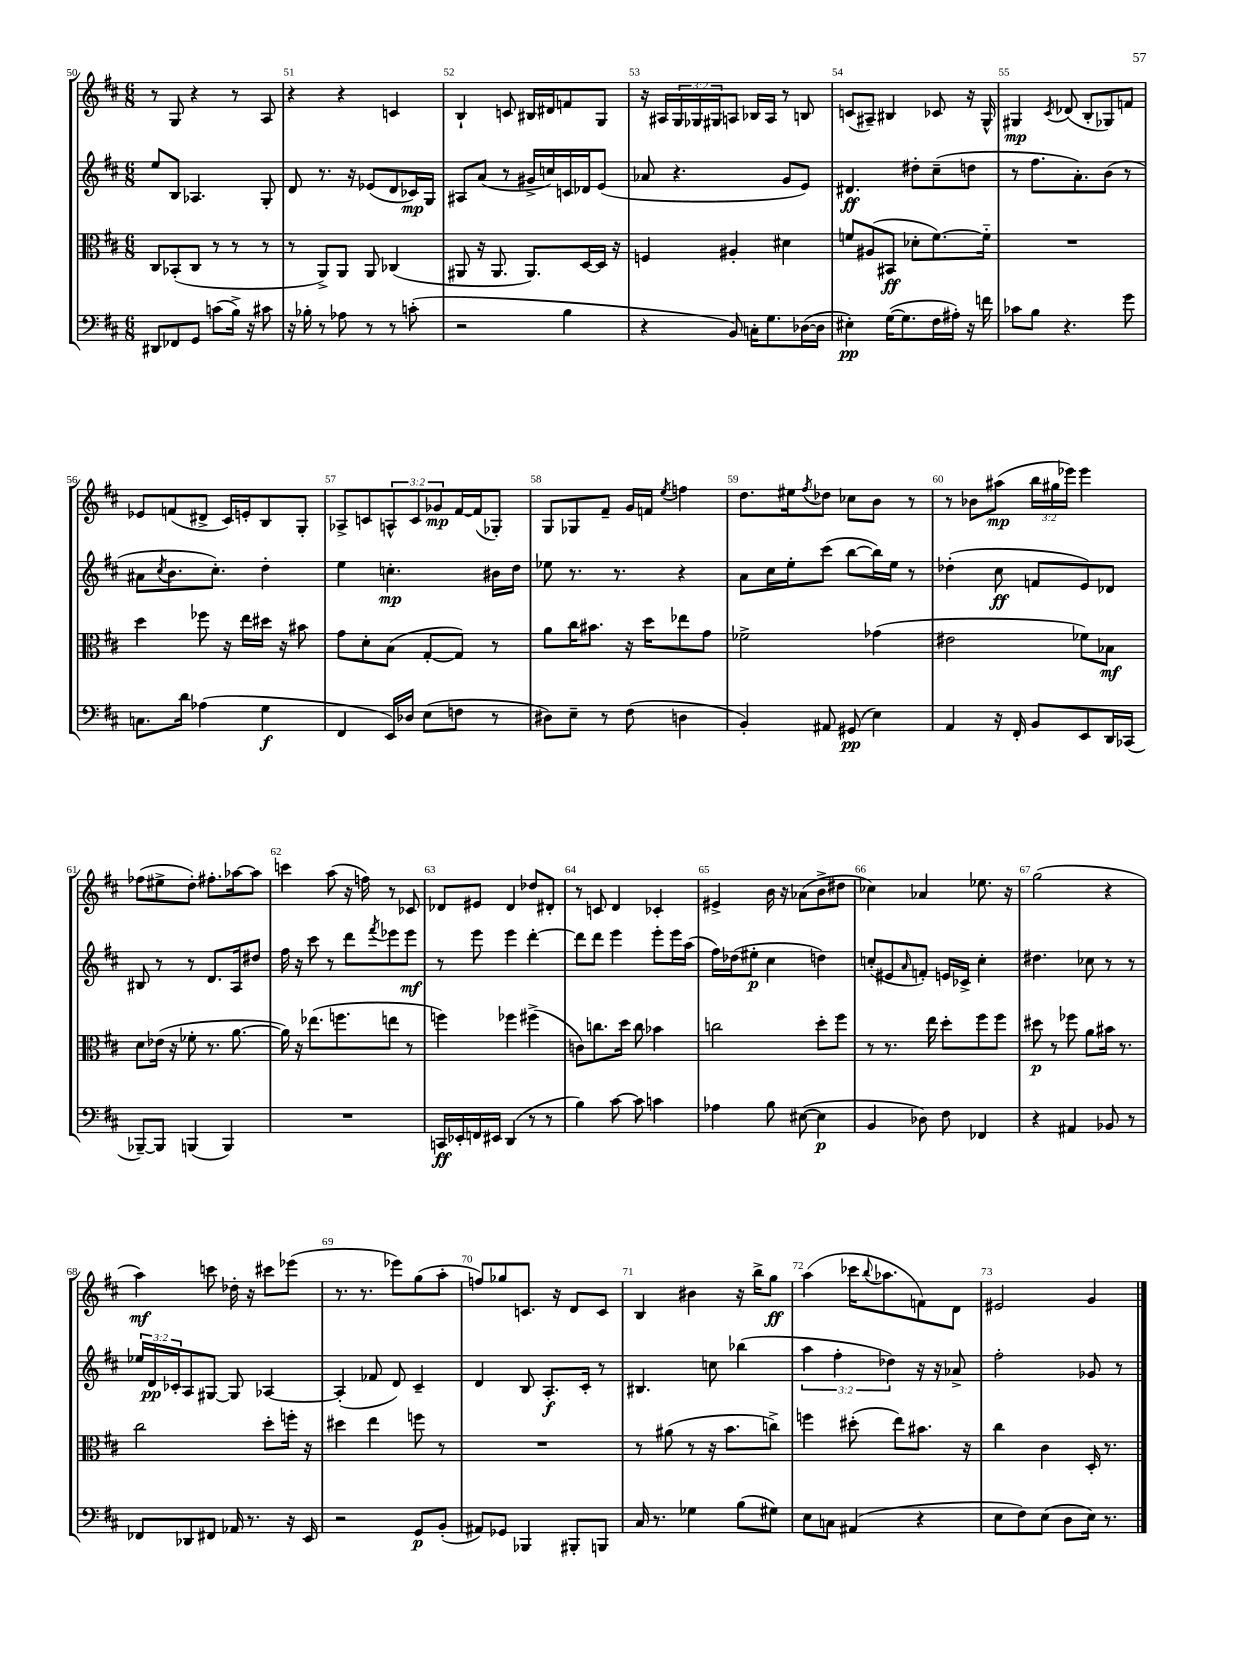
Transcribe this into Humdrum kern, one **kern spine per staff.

**kern	**dynam	**kern	**dynam	**kern	**dynam	**kern	**dynam
*part4	*part4	*part3	*part3	*part2	*part2	*part1	*part1
*staff4	*staff4	*staff3	*staff3	*staff2	*staff2	*staff1	*staff1
*clefF4	*	*clefC3	*	*clefG2	*	*clefG2	*
*k[f#c#]	*	*k[f#c#]	*	*k[f#c#]	*	*k[f#c#]	*
*M6/8	*	*M6/8	*	*M6/8	*	*M6/8	*
=50	=50	=50	=50	=50	=50	=50	=50
8DD#X/L	.	8C#/L	.	8ee/L	.	8r	.
8FF-X/	.	(8BB-X'/	.	8B/J	.	8G/	.
8GG/J	.	8C#/J	.	4.A-X/	.	4r	.
(8cn\L	.	8r	.	.	.	.	.
16B^\Jk)	.	8r	.	.	.	8r	.
16r	.	.	.	.	.	.	.
8c#X\	.	8r	.	8G'/	.	8A/	.
=51	=51	=51	=51	=51	=51	=51	=51
16r	.	8r	.	8d/	.	4r	.
16B-X'\	.	.	.	.	.	.	.
8r	.	8AA^/L)	.	8.r	.	.	.
8A-X\	.	8AA/J	.	.	.	4r	.
.	.	.	.	16r	.	.	.
8r	.	8AA/	.	(8e-X/L	.	.	.
8r	.	(4C-X/	.	8d/	.	4cn/	.
(8cn'\	.	.	.	16c-X/L)	mp	.	.
.	.	.	.	16G/JJ	.	.	.
=52	=52	=52	=52	=52	=52	=52	=52
2r	.	8AA#X/	.	8A#X/L	.	4B`/	.
.	.	16r	.	(8a/J	.	.	.
.	.	8.AA#/	.	.	.	.	.
.	.	.	.	8r	.	8cn/	.
.	.	8.AA#/L)	.	16g#X^/LL	.	16B#X/LL	.
.	.	.	.	16ccn/)	.	16d#X/J	.
4B\	.	.	.	16cn/	.	8fn/	.
.	.	[16D/L	.	16d-X/J	.	.	.
.	.	16D/JJ]	.	(8e/J	.	8G/J	.
.	.	16r	.	.	.	.	.
=53	=53	=53	=53	=53	=53	=53	=53
4r	.	4Fn/	.	8a-X/	.	16r	.
.	.	.	.	.	.	16A#X/LL	.
.	.	.	.	4.r	.	24G/	.
.	.	.	.	.	.	24G-X/	.
.	.	.	.	.	.	24G#X/J	.
8BB/)	.	4A#X'/	.	.	.	8An/J	.
16Cn'\KL	.	.	.	.	.	16B-X/LL	.
8.G\	.	.	.	.	.	16A/JJ	.
.	.	4d#X\	.	8g/L	.	8r	.
([16D-X\L	.	.	.	8e/J)	.	8Bn/	.
16D-\JJ]	.	.	.	.	.	.	.
=54	=54	=54	=54	=54	=54	=54	=54
4E#X'\)	pp	8fn/L	.	4.d#X/	ff	(8cn/L	.
.	.	(8A#X/	.	.	.	8A#X~/J)	.
([16G\KL	.	8BB#X/J	ff	.	.	4B#X/	.
8.G\]	.	.	.	.	.	.	.
.	.	8d-X'\L	.	8dd#X'\L	.	.	.
16F#\L	.	[8.f\)	.	(8cc#~\	.	8c-X/	.
16A#X'\JJ)	.	.	.	.	.	.	.
16r	.	.	.	8ddn\J	.	16r	.
16fn\	.	16f\Jk]	.	.	.	16G^^/	.
=55	=55	=55	=55	=55	=55	=55	=55
8c-X\L	.	2.r	.	8r	.	4G#X/	mp
8B\J	.	.	.	8.ff#\L	.	.	.
.	.	.	.	.	.	8qc#/	.
4.r	.	.	.	.	.	(8d-X/	.
.	.	.	.	8.a'\)	.	.	.
.	.	.	.	.	.	8B'/L	.
.	.	.	.	(8b\J	.	8G-X/)	.
8g\	.	.	.	8r	.	8fn/J	.
!!LO:LB:g=z
=56	=56	=56	=56	=56	=56	=56	=56
8.Cn\L	.	4dd\	.	8a#X\L	.	8e-X/L	.
.	.	.	.	8qcc#/	.	.	.
.	.	.	.	8.b\	.	(8fn/	.
16d\Jk	.	.	.	.	.	.	.
(4A-X\	.	8ff-X\	.	.	.	8d#X^/J	.
.	.	.	.	8.cc#'\J)	.	.	.
.	.	16r	.	.	.	16c#/LL)	.
.	.	16ee\LL	.	.	.	16en'/J	.
4G\	f	16dd#X\JJ	.	4dd'\	.	8B/	.
.	.	16r	.	.	.	.	.
.	.	8b#X\	.	.	.	8G'/J	.
=57	=57	=57	=57	=57	=57	=57	=57
4FF#/	.	8g\L	.	4ee\	.	8A-X^/L	.
.	.	8d'\	.	.	.	8cn/	.
16EE/LL)	.	(8B\J	.	4.ccn'\	mp	12An^^/	.
16D-X/JJ	.	.	.	.	.	.	.
.	.	.	.	.	.	12c/	.
(8E\L	.	[8G'/L	.	.	.	.	.
.	.	.	.	.	.	12g-X/	mp
8Fn\J	.	8G/J])	.	.	.	[16f#/L	.
.	.	.	.	.	.	(16f#/J]	.
8r	.	8r	.	16b#X\LL	.	8G-X'/J)	.
.	.	.	.	16dd\JJ	.	.	.
=58	=58	=58	=58	=58	=58	=58	=58
8D#X\L)	.	8a\L	.	8ee-X\	.	8G/L	.
8E~\J	.	16cc#\K	.	8.r	.	8G-X/	.
.	.	8.b#X\J	.	.	.	.	.
8r	.	.	.	.	.	8f#~/J	.
.	.	.	.	8.r	.	.	.
(8F#\	.	16r	.	.	.	16g/LL	.
.	.	16dd\KL	.	.	.	16fn/JJ	.
.	.	.	.	.	.	8qee/	.
4Dn\	.	8ee-X\	.	4r	.	4ffn\	.
.	.	8g\J	.	.	.	.	.
=59	=59	=59	=59	=59	=59	=59	=59
4BB'/)	.	2f-X^\	.	8a\L	.	8.dd\L	.
.	.	.	.	16cc#\L	.	.	.
.	.	.	.	16ee'\J	.	16ee#X\k	.
.	.	.	.	.	.	8qff#/	.
8AA#X/	.	.	.	(8ccc#\J	.	8dd-X\J	.
(8GG#X/	pp	.	.	[8bb\L	.	8cc-X\L	.
4E\)	.	(4g-X\	.	16bb\L])	.	8b\J	.
.	.	.	.	16ee\JJ	.	.	.
.	.	.	.	8r	.	8r	.
=60	=60	=60	=60	=60	=60	=60	=60
4AA/	.	2e#X\	.	(4dd-X'\	.	8r	.
.	.	.	.	.	.	8b-X\L	.
16r	.	.	.	8cc#\	ff	(8aa#X\J	mp
16FF#'/	.	.	.	.	.	.	.
8BB/L	.	.	.	8fn/L	.	24bb\LL	.
.	.	.	.	.	.	24gg#X\	.
.	.	.	.	.	.	24eee-X\JJ)	.
8EE/	.	8f-X\L)	.	8e/)	.	4eee-\	.
16DD/L	.	8B-X\J	mf	8d-X/J	.	.	.
(16CC-X/JJ	.	.	.	.	.	.	.
!!LO:LB:g=z
=61	=61	=61	=61	=61	=61	=61	=61
[8BBB-X~/L)	.	8d\L	.	8B#X/	.	(8ff-X\L	.
8BBB-/J]	.	(16e-X\Jk	.	8r	.	8ee#X^\	.
.	.	16r	.	.	.	.	.
(4BBBn/	.	8f-X'\	.	8r	.	8dd'\J)	.
.	.	8.r	.	8.d/L	.	8.ff#X'\L	.
4BBB/)	.	.	.	.	.	.	.
.	.	[8.a\	.	16A/k	.	[16aa-X\k	.
.	.	.	.	8dd#X/J	.	8aa-\J]	.
=62	=62	=62	=62	=62	=62	=62	=62
2.r	.	16a\])	.	16ff#\	.	4cccn\	.
.	.	16r	.	16r	.	.	.
.	.	(8.ee-X\L	.	8ccc#\	.	.	.
.	.	.	.	8r	.	(8aa\	.
.	.	8.ffn\	.	.	.	.	.
.	.	.	.	8ddd\L	.	16r	.
.	.	.	.	.	.	16ffn\)	.
.	.	.	.	8qfff#/	.	.	.
.	.	8een\J	.	8eee-X\	.	8r	.
.	.	8r	.	8eee-\J	mf	8c-X/	.
=63	=63	=63	=63	=63	=63	=63	=63
16CCn/LL	ff	4ffn\)	.	8r	.	8d-X/L	.
16EE-X'/	.	.	.	.	.	.	.
16FFn/	.	.	.	8eee\	.	8e#X/J	.
16EE#X/JJ	.	.	.	.	.	.	.
(4DD/	.	4ff-X\	.	4eee\	.	4d-/	.
8r	.	(4ff#X^\	.	[4ddd'\	.	8dd-X/L	.
8r	.	.	.	.	.	8d#X'/J	.
=64	=64	=64	=64	=64	=64	=64	=64
4B\)	.	8cn\L)	.	8ddd\L]	.	8r	.
.	.	8.ccn\	.	8ddd\J	.	8cn/	.
[8c#\	.	.	.	4eee\	.	4d/	.
.	.	16dd\Jk	.	.	.	.	.
8c#\]	.	8cc\	.	.	.	.	.
4cn\	.	4b-X\	.	8eee'\L	.	4c-X'/	.
.	.	.	.	16eee\L	.	.	.
.	.	.	.	(16aa\JJ	.	.	.
=65	=65	=65	=65	=65	=65	=65	=65
4A-X\	.	2ccn\	.	16ff#\LL)	.	4e#X^/	.
.	.	.	.	(16dd-X\J	.	.	.
.	.	.	.	8ee#X'\J	p	.	.
8B\	.	.	.	4cc#\	.	16b\	.
.	.	.	.	.	.	16r	.
([8E#X\	.	.	.	.	.	(8a-X\L	.
4E#\]	p	8dd'\L	.	4ddn\)	.	8b^\	.
.	.	8ff#\J	.	.	.	8dd#X\J	.
=66	=66	=66	=66	=66	=66	=66	=66
4BB/	.	8r	.	(8ccn'/L	.	4cc-X\)	.
.	.	8.r	.	8e#X/	.	.	.
.	.	.	.	16qqa/	.	.	.
8D-X\)	.	.	.	8fn'/J)	.	4a-X/	.
.	.	16ee\	.	.	.	.	.
8F#\	.	8dd'\L	.	16en/LL	.	.	.
.	.	.	.	16c-X^/JJ	.	.	.
4FF-X/	.	8ff#\	.	4cc'\	.	8.ee-X\	.
.	.	8ff#\J	.	.	.	.	.
.	.	.	.	.	.	16r	.
=67	=67	=67	=67	=67	=67	=67	=67
4r	.	8dd#X\	p	4.dd#X\	.	(2gg\	.
.	.	8r	.	.	.	.	.
4AA#X/	.	8ff-X\	.	.	.	.	.
.	.	8a\L	.	8cc-X\	.	.	.
8BB-X/	.	16b#X\Jk	.	8r	.	4r	.
.	.	8.r	.	.	.	.	.
8r	.	.	.	8r	.	.	.
!!LO:LB:g=z
=68	=68	=68	=68	=68	=68	=68	=68
8FF-X/L	.	2cc#\	.	24ee-X/LL	.	4aa\)	mf
.	.	.	.	24d/	pp	.	.
.	.	.	.	24c-X'/J	.	.	.
8DD-X/	.	.	.	8A/	.	.	.
8FF#X/J	.	.	.	[8G#X/J	.	8cccn\	.
16AA-X/	.	.	.	8G#/]	.	16dd-X'\	.
8.r	.	.	.	.	.	16r	.
.	.	8dd'\L	.	[4A-X/	.	8ccc#X\L	.
16r	.	16ffn'\Jk	.	.	.	(8eee-X\J	.
16EE/	.	16r	.	.	.	.	.
=69	=69	=69	=69	=69	=69	=69	=69
2r	.	4dd#X\	.	(4A-'/]	.	8.r	.
.	.	.	.	.	.	8.r	.
.	.	4ee\	.	8f-X/	.	.	.
.	.	.	.	8d/)	.	8eee-X\L)	.
8GG/L	p	8ffn\	.	4c#~/	.	(8gg\	.
(8BB'/J	.	8r	.	.	.	8aa'\J	.
=70	=70	=70	=70	=70	=70	=70	=70
8AA#X/L)	.	2.r	.	4d/	.	8ffn/L)	.
8GG-X/J	.	.	.	.	.	8gg-X/	.
4BBB-X/	.	.	.	8B/	.	8.cn/J	.
.	.	.	.	8.A'/L	f	.	.
.	.	.	.	.	.	16r	.
8BBB#X'/L	.	.	.	.	.	8d/L	.
.	.	.	.	16c#'/Jk	.	.	.
8BBBn/J	.	.	.	8r	.	8c/J	.
=71	=71	=71	=71	=71	=71	=71	=71
16C#/	.	8r	.	4.B#X/	.	4B/	.
8.r	.	.	.	.	.	.	.
.	.	(8a#X\	.	.	.	.	.
4G-X\	.	8r	.	.	.	4b#X\	.
.	.	16r	.	8ccn\	.	.	.
.	.	8.b\L	.	.	.	.	.
(8B\L	.	.	.	(4bb-X\	.	16r	.
.	.	.	.	.	.	16bb^\KL	.
8G#X\J)	.	8ccn^\J)	.	.	.	8gg\J	ff
=72	=72	=72	=72	=72	=72	=72	=72
8E\L	.	4ffn\	.	6aa\	.	(4aa\	.
8Cn\J	.	.	.	.	.	.	.
.	.	.	.	6ff#'\	.	.	.
(4AA#X/	.	(8dd#X'\	.	.	.	16ccc-X\KL	.
.	.	.	.	.	.	8qqbb/	.
.	.	.	.	.	.	8.aa-X\	.
.	.	.	.	6dd-X\)	.	.	.
.	.	8ee\L)	.	.	.	.	.
4r	.	8.b#X\J	.	16r	.	8fn\)	.
.	.	.	.	16r	.	.	.
.	.	.	.	8a-X^/	.	8d\J	.
.	.	16r	.	.	.	.	.
=73	=73	=73	=73	=73	=73	=73	=73
8E\L	.	4cc#\	.	2ff#'\	.	2e#X/	.
8F#\)	.	.	.	.	.	.	.
(8E\J	.	4c#\	.	.	.	.	.
8D\L	.	.	.	.	.	.	.
16E\Jk)	.	16D'/	.	8g-X/	.	4g/	.
8.r	.	8.r	.	.	.	.	.
.	.	.	.	8r	.	.	.
==	==	==	==	==	==	==	==
*-	*-	*-	*-	*-	*-	*-	*-
